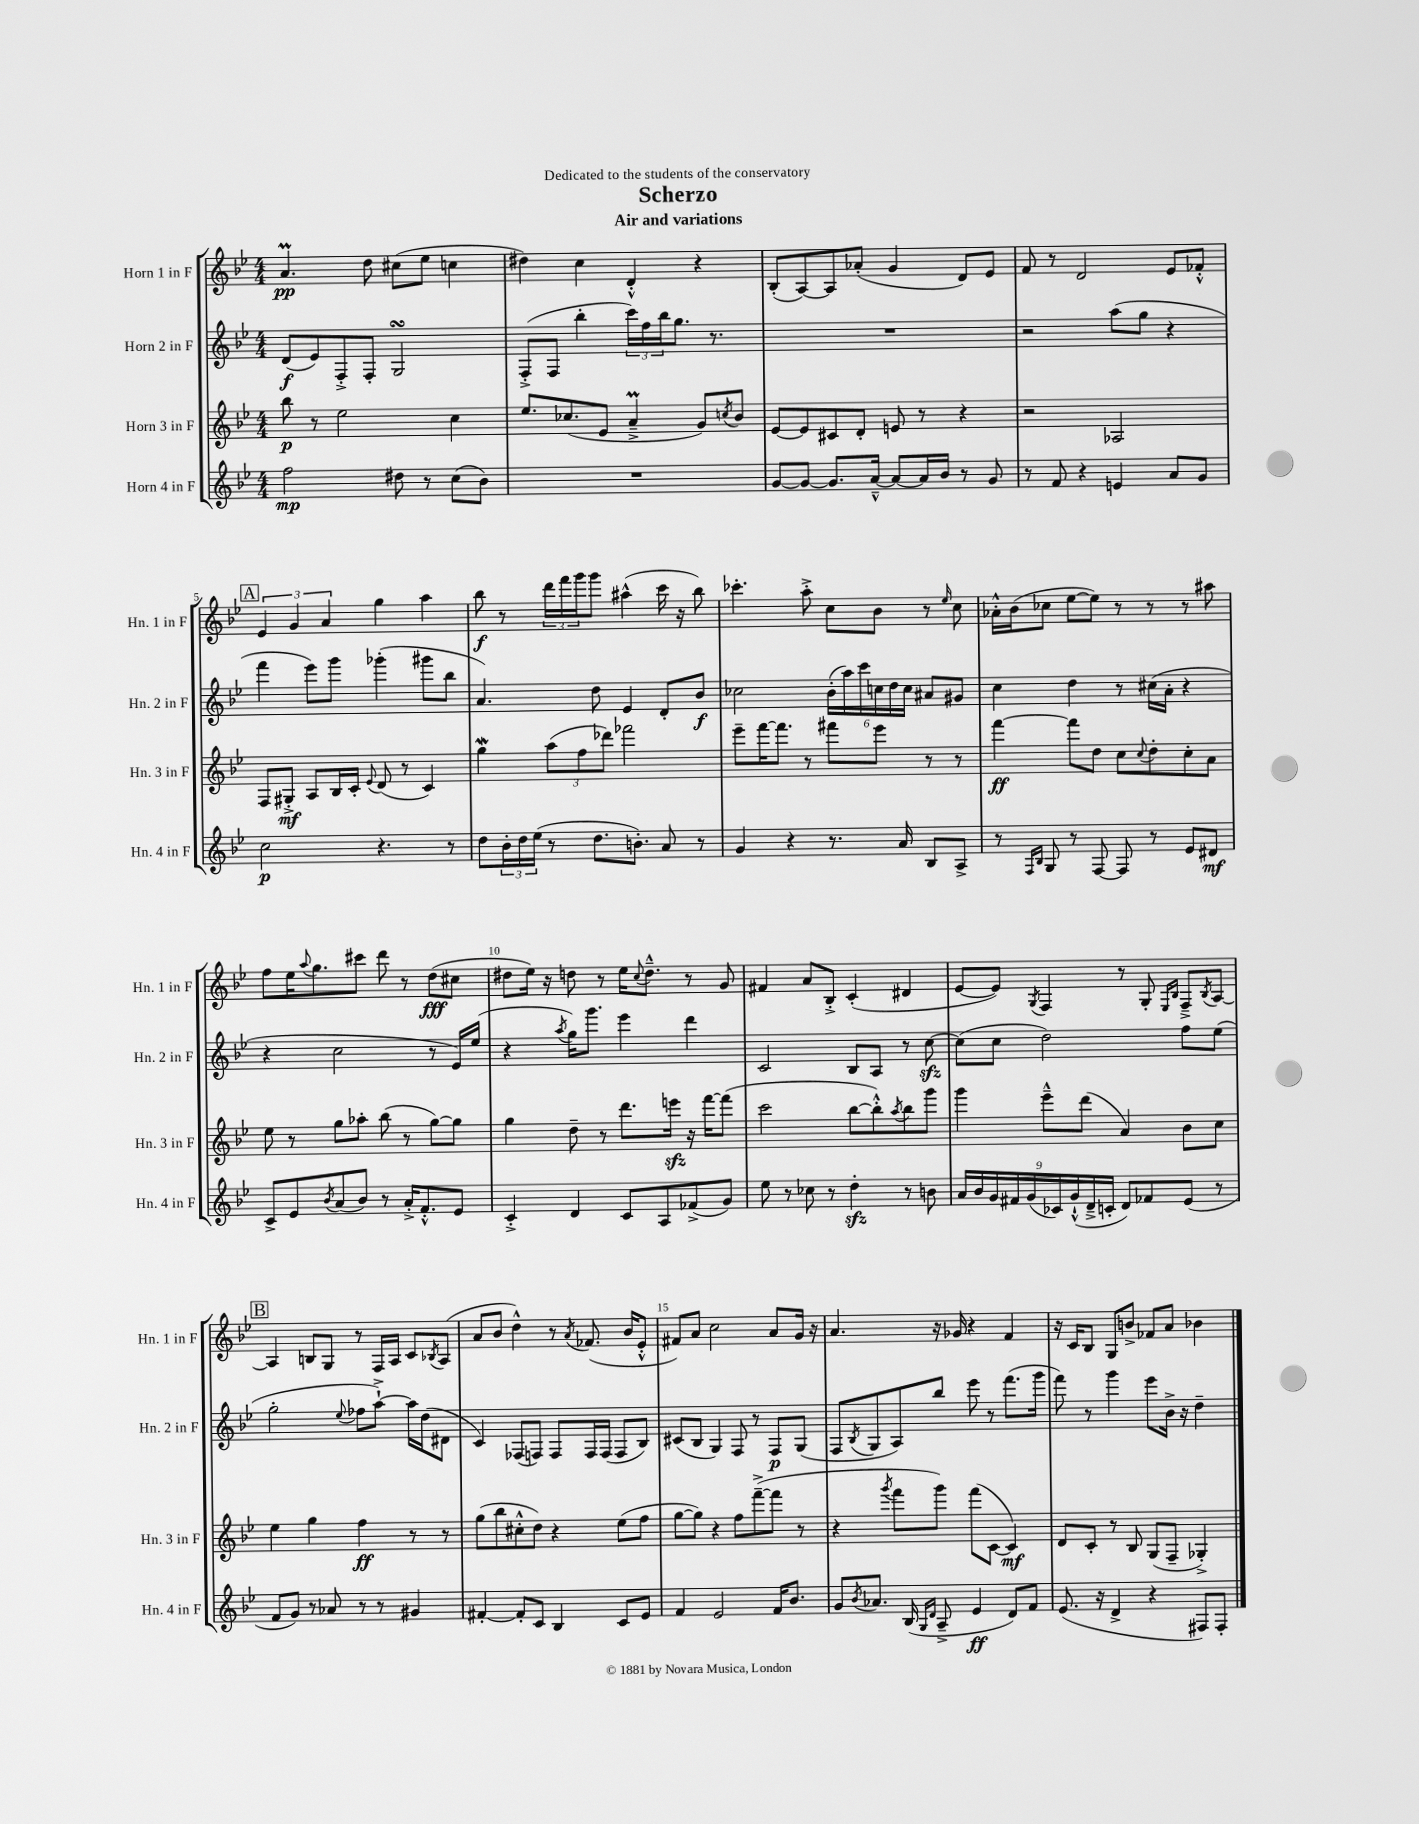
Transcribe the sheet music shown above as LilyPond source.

\header { title = "Scherzo" subtitle = "Air and variations" dedication = "Dedicated to the students of the conservatory" }
<<
\new StaffGroup <<
\new Staff = "s0" \with { instrumentName = "Horn 1 in F" shortInstrumentName = "Hn. 1 in F" } {
    \clef treble \key bes \major \numericTimeSignature \time 4/4
    a'4.\prall\pp d''8 cis''8( ees''8 c''4 |
    dis''4) c''4 d'4-.-^ r4 |
    bes8-.( a8~) a8 aes'8-.( g'4 d'8) ees'8 |
    f'8 r8 d'2 ees'8 fes'8-.-^ |
    \mark \markup { \box "A" } \tuplet 3/2 { ees'4 g'4 a'4 } g''4 a''4 |
    bes''8\f r8 \tuplet 3/2 { d'''16 f'''16 g'''16 } g'''8 ais''4-^( c'''16 r16 bes''8) |
    ces'''4.-. a''8-.-> c''8 bes'8 r8 \grace { ees''16 } c''8 |
    aes'16-.-^ bes'16( ces''8 ees''8~ ees''8) r8 r8 r8 ais''8 |
    f''8 ees''16 \appoggiatura { a''8 } g''8. cis'''8 d'''8 r8 d''8\fff( cis''8 |
    dis''8 ees''16) r16 d''8 r8 ees''16 \appoggiatura { c''8 } d''8.---^ r8 g'8 |
    fis'4 a'8 bes8-.-> c'4-.( dis'4 |
    ees'8~ ees'8) \acciaccatura { g8 } f4 r8 g8-. \grace { ees16 bes16 } f8---> \acciaccatura { bes8 } a8~ |
    \mark \markup { \box "B" } a4 b8 g8 r8 f16 a16 c'8 \acciaccatura { bes8 } a8( |
    a'8 bes'8 d''4-^) r8 \acciaccatura { a'8 } fes'8.( bes'16 ees'8-.-^ |
    fis'8) a'8 c''2 a'8 g'16 r16 |
    a'4. r16 ges'16 r4 f'4 |
    r16 c'16 bes8 g8 b'8-> fes'8 a'8 bes'4 \bar "|." |
}
\new Staff = "s1" \with { instrumentName = "Horn 2 in F" shortInstrumentName = "Hn. 2 in F" } {
    \clef treble \key bes \major \numericTimeSignature \time 4/4
    d'8\f( ees'8) f8-.-> f8-. g2\turn |
    f8-.->( f8 bes''4-. \tuplet 3/2 { c'''16) f''16 bes''16 } g''8. r8. |
    R1 |
    r2 a''8( g''8 r4 |
    \mark \markup { \box "A" } f'''4 ees'''8) g'''8 ges'''4-.( gis'''8 bes''8 |
    a'4.) d''8 ees'4 d'8-. bes'8\f |
    ces''2 \tuplet 6/4 { bes'16-.( a''16) c'''16 c''16 d''16 c''16 } ais'8 gis'8 |
    c''4 d''4 r8 cis''16( a'16-. r4 |
    r4 c''2 r8 ees'16) ees''16( |
    r4 \acciaccatura { a''8 } g''16) g'''8. ees'''4 d'''4 |
    c'2 bes8 a8 r8 c''8~\sfz |
    c''8( c''8 d''2) f''8 ees''8( |
    \mark \markup { \box "B" } g''2-. \appoggiatura { ees''8 } fes''8 a''8~-!->) a''16 d''16( dis'8 |
    c'4) fes8( f8) f8 f16 f16( f8 bes8) |
    cis'8( bes8 g4) f8 r8 f8\p g8( |
    f8 \acciaccatura { bes8 } g8 a8) bes''8 ees'''8 r8 f'''8.( g'''16 |
    f'''8) r8 g'''4 ees'''8 bes'16-> r16 d''4-- \bar "|." |
}
\new Staff = "s2" \with { instrumentName = "Horn 3 in F" shortInstrumentName = "Hn. 3 in F" } {
    \clef treble \key bes \major \numericTimeSignature \time 4/4
    bes''8\p r8 ees''2 c''4 |
    ees''8. ces''8.( ees'8 a'4--->\prall g'8) \acciaccatura { c''8 } bes'8 |
    ees'8~ ees'8 cis'8 d'8-. e'8 r8 r4 |
    r2 aes2 |
    \mark \markup { \box "A" } f8 gis8-.->\mf a8 bes16 c'16-. \appoggiatura { ees'8 } d'8( r8 c'4) |
    g''4\mordent \tuplet 3/2 { a''8( f''8 des'''8) } fes'''2 |
    ees'''8-- f'''16~ f'''8. r8 fis'''8 ees'''8 r8 r8 |
    f'''4~\ff f'''8 d''8 c''8 \appoggiatura { c''8 } d''8-. c''8-. a'8 |
    ees''8 r8 g''8 aes''8-. bes''8( r8 g''8~) g''8 |
    g''4 d''8-- r8 d'''8. e'''16\sfz r16 f'''16~ f'''8( |
    c'''2 bes''8~ bes''8-.-^) \acciaccatura { a''8 } bes''8 g'''8 |
    g'''4 ees'''8---^ d'''8( a'4) bes'8 c''8 |
    \mark \markup { \box "B" } ees''4 g''4 f''4\ff r8 r8 |
    g''8( bes''8 cis''8-.-^ d''8) r4 ees''8( f''8 |
    g''8~ g''8) r4 f''8 f'''8~--->( f'''8 r8 |
    r4 \acciaccatura { g'''8 } f'''8 g'''8) f'''8( c'8~ c'4\mf) |
    d'8 c'8-. r8 bes8 g8( f8-- ges4-.->) \bar "|." |
}
\new Staff = "s3" \with { instrumentName = "Horn 4 in F" shortInstrumentName = "Hn. 4 in F" } {
    \clef treble \key bes \major \numericTimeSignature \time 4/4
    f''2\mp dis''8 r8 c''8( bes'8) |
    R1 |
    g'8~ g'8~ g'8. a'16~---^ a'8~ a'16 bes'16 r8 g'8 |
    r8 f'8 r4 e'4 a'8 g'8 |
    \mark \markup { \box "A" } c''2\p r4. r8 |
    d''8 \tuplet 3/2 { bes'16-. d''16 ees''16( } r8 d''8. b'8.-.) a'8 r8 |
    g'4 r4 r8. a'16 bes8 a8-> |
    r8 \grace { f16 bes16 } g8 r8 f8~ f8 r8 ees'8 dis'8\mf |
    c'8-> ees'8 \acciaccatura { bes'8 } a'8( bes'8) r8 a'16-.-> f'8.-.-^ ees'8 |
    c'4-.-> d'4 c'8 a8 fes'8->( g'8) |
    ees''8 r8 ces''8 r8 d''4-.\sfz r8 b'8 |
    \tuplet 9/8 { a'16 bes'16 g'16 fis'16 g'16( ces'16) g'16-!-^( d'16---> c'16-. } d'8) fes'8 ees'8( r8 |
    \mark \markup { \box "B" } f'8 g'8) r8 aes'8 r8 r8 gis'4 |
    fis'4~-. fis'8-. c'8 bes4 c'8 ees'8 |
    f'4 ees'2 f'16 bes'8. |
    g'8 \acciaccatura { bes'8 } aes'8. bes16( \grace { g16 d'16 } a8---> ees'4\ff d'8) f'8 |
    ees'8.( r16 d'4-> r4 fis8) fis8-. \bar "|." |
}
>>
>>
\layout { \context { \Score \override BarNumber.break-visibility = ##(#f #t #t) barNumberVisibility = #(every-nth-bar-number-visible 5) } }
